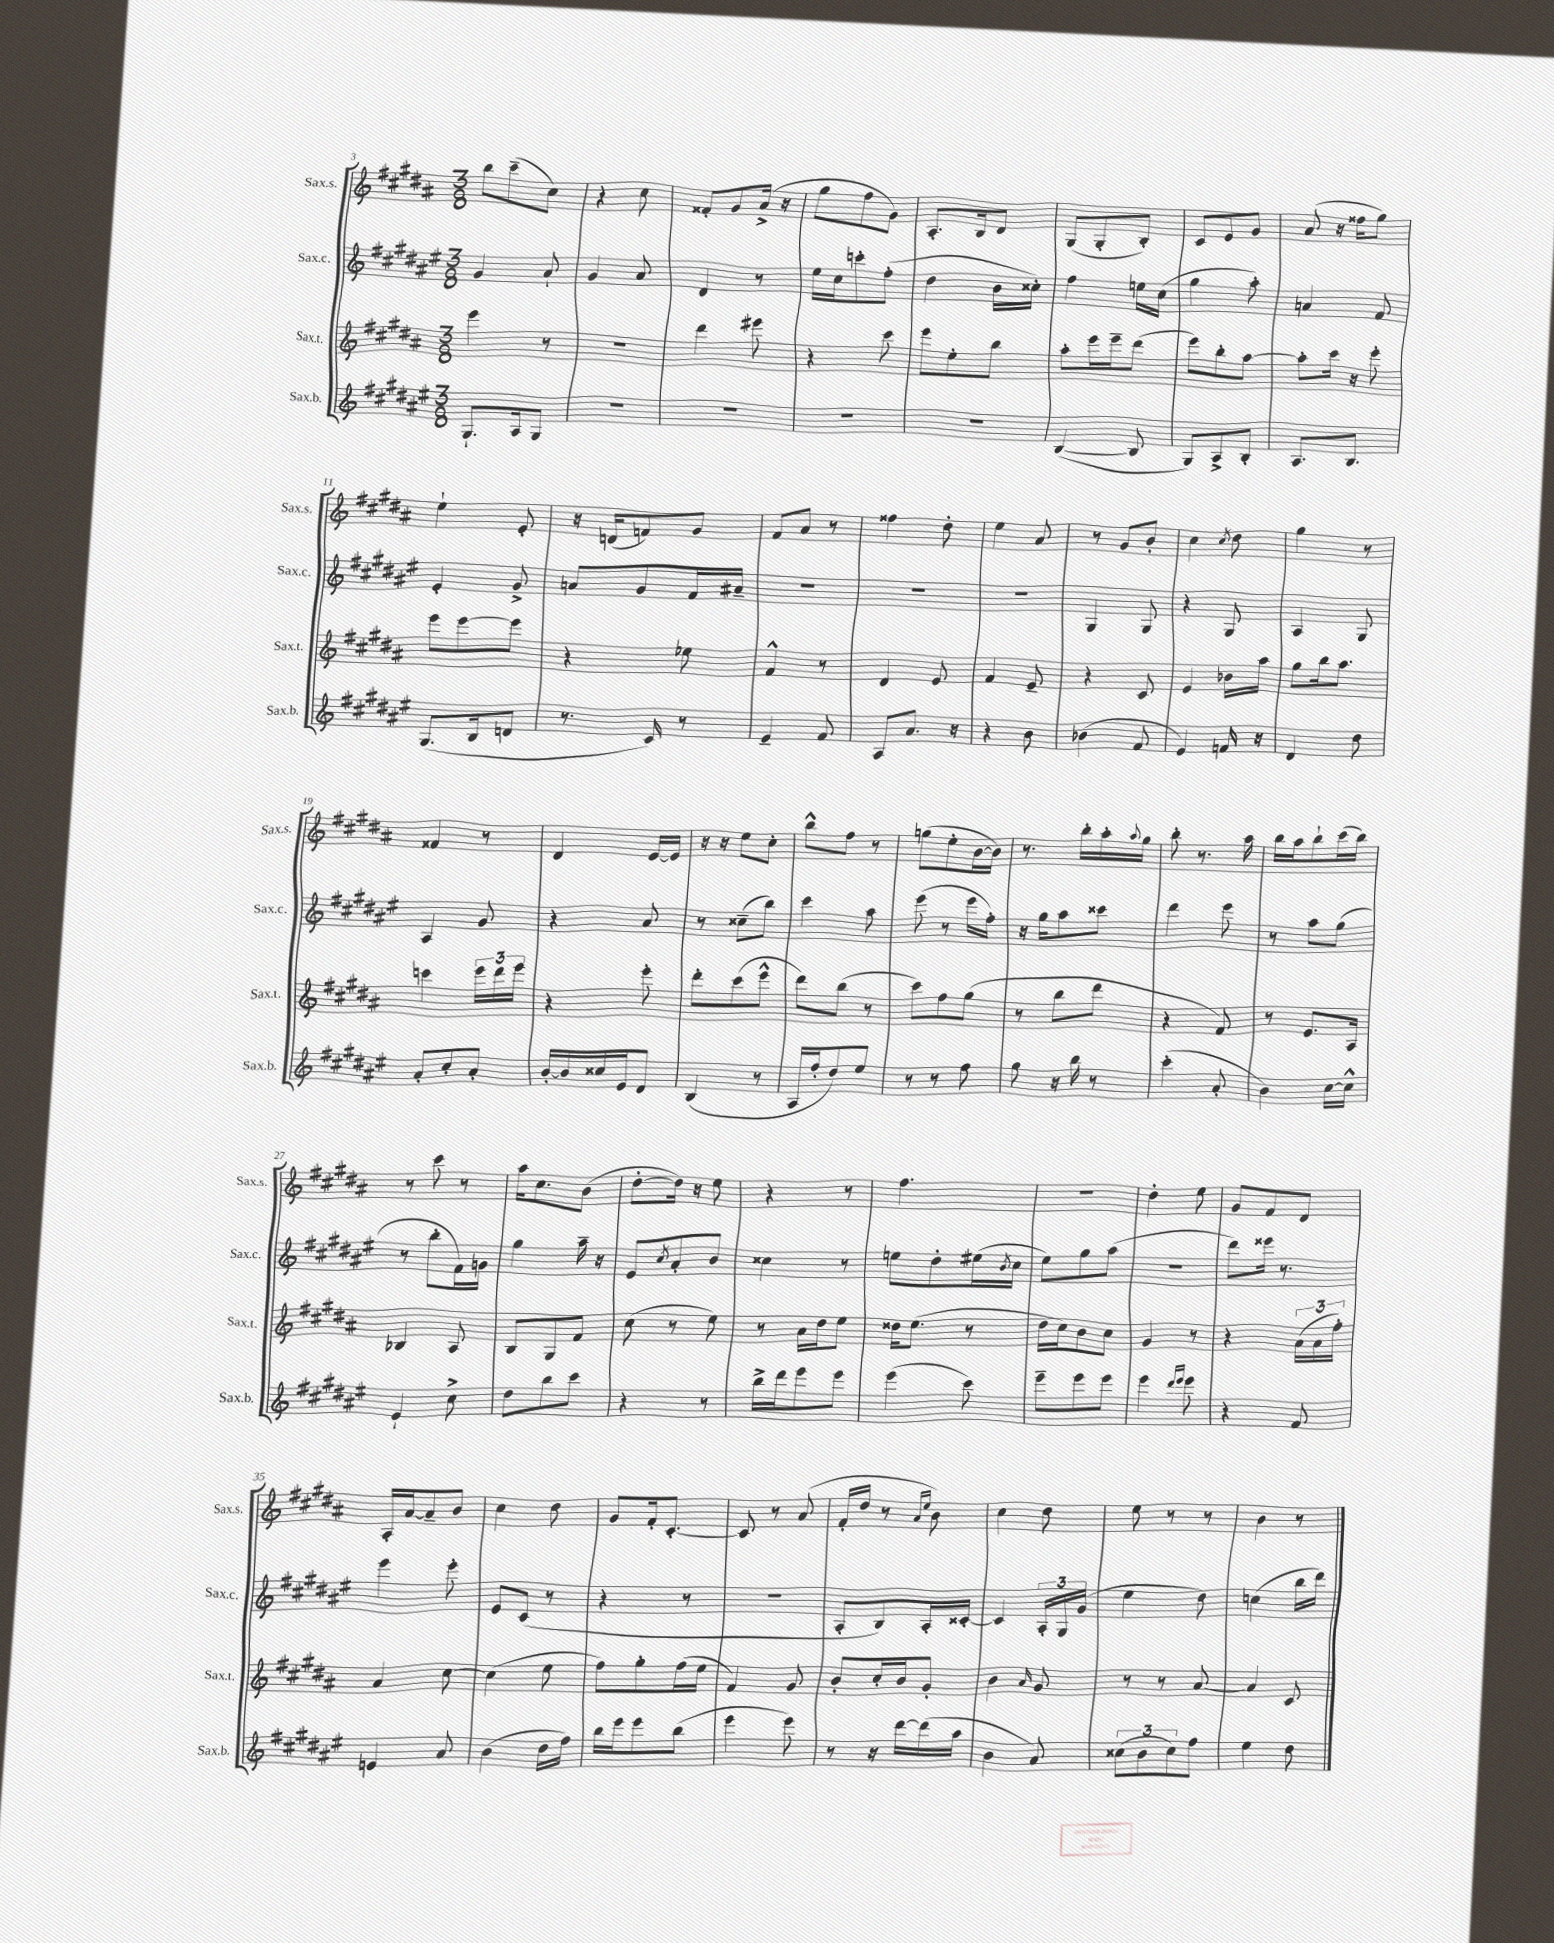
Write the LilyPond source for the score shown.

<<
\new StaffGroup <<
\new Staff = "s0" \with { instrumentName = "Sax.s." shortInstrumentName = "Sax.s." } {
    \clef treble \key b \major \numericTimeSignature \time 3/8
    b''8 cis'''8--( cis''8) |
    r4 cis''8 |
    fisis'8-. gis'8 ais'16->( r16 |
    gis''8 fis''8 gis'8) |
    ais8.-. b16 dis'8 |
    gis8( gis8-. b8-.) |
    cis'8 e'8 gis'8 |
    ais'8( r16 fisis''16 gis''8) |
    e''4-! e'8-. |
    r16 d'16( f'8) gis'8 |
    fis'8 ais'8 r8 |
    fisis''4 dis''8-. |
    e''4 ais'8 |
    r8 gis'8 b'8-. |
    cis''4 \acciaccatura { cis''8 } dis''8 |
    gis''4 r8 |
    fisis'4 r8 |
    dis'4 e'16~ e'16 |
    r16 r16 e''8 cis''8-. |
    b''8-^ fis''8 r8 |
    g''8( e''8-. b'16~ b'16) |
    r8. b''16-. ais''16-. \appoggiatura { ais''8 } gis''16 |
    b''8-. r8. ais''16 |
    b''16 ais''16 b''8-! cis'''16( b''16) |
    r8 cis'''8 r8 |
    ais''16 cis''8. b'8( |
    dis''8~-. dis''16) r16 e''8 |
    r4 r8 |
    fis''4. |
    R4. |
    dis''4-. e''8 |
    gis'8 fis'8 dis'8 |
    ais16-. ais'16~ ais'8-- b'8 |
    cis''4 dis''8 |
    gis'8 fis'16-. cis'8.~-. |
    cis'8 r8 ais'8( |
    fis'16-. dis''16 r8 \grace { ais'16 e''16 } b'8) |
    cis''4 dis''8 |
    e''8 r8 r8 |
    b'4 r8 \bar "|." |
}
\new Staff = "s1" \with { instrumentName = "Sax.c." shortInstrumentName = "Sax.c." } {
    \clef treble \key fis \major \numericTimeSignature \time 3/8
    gis'4 ais'8-! |
    gis'4 ais'8 |
    dis'4 r8 |
    eis''16 cis''16 c'''8-. fis''8-.( |
    dis''4 b'16 cisis''16-.) |
    fis''4 e''16 cis''16( |
    gis''4 ais''8-.) |
    a'4 fis'8 |
    eis'4-. gis'8-> |
    a'8 gis'8 fis'16 ais'16-- |
    R4. |
    R4. |
    R4. |
    gis4 gis8 |
    r4 gis8 |
    ais4 gis8 |
    ais4 gis'8 |
    r4 ais'8 |
    r8 cisis''8--( b''8) |
    cis'''4 ais''8 |
    eis'''8( r8 eis'''16 fis''16-.) |
    r16 gis''16 ais''8 cisis'''8 |
    dis'''4 eis'''8 |
    r8 ais''8 gis''8( |
    r8 b''8-. fis'16) g'16 |
    gis''4 ais''16-- r16 |
    eis'8 \acciaccatura { cis''8 } ais'8-. b'8 |
    cisis''4 r8 |
    e''8 dis''8-. eis''16( \acciaccatura { b'8 } cis''16 |
    eis''8) gis''8 ais''8( |
    R4. |
    dis'''8) eisis'''16 r8. |
    eis'''4 eis'''8-. |
    eis'8 cis'8( r8 |
    r4 r8 |
    R4. |
    ais8-. b8) ais16-. cisis'16~-. |
    cisis'4 \tuplet 3/2 { ais16-. gis16 gis'16( } |
    eis''4 dis''8) |
    c''4( b''16 dis'''16) \bar "|." |
}
\new Staff = "s2" \with { instrumentName = "Sax.t." shortInstrumentName = "Sax.t." } {
    \clef treble \key b \major \numericTimeSignature \time 3/8
    e'''4 r8 |
    R4. |
    dis'''4 eis'''8 |
    r4 cis'''8 |
    e'''8 e''8-. b''8 |
    ais''8-. e'''16 e'''16-- dis'''8( |
    e'''8) b''8-. ais''8~ |
    ais''8-. cis'''16 r16 e'''8-. |
    e'''8 e'''8~ e'''8 |
    r4 ees''8 |
    fis'4-^ r8 |
    dis'4 e'8 |
    fis'4 e'8-- |
    r4 cis'8 |
    e'4 bes'16 ais''16 |
    gis''8 b''16 ais''8. |
    c'''4 \tuplet 3/2 { e'''16 dis'''16 e'''16 } |
    r4 e'''8-. |
    dis'''8-. cis'''8( e'''8-^ |
    dis'''8) b''8( r8 |
    cis'''8) fis''8 gis''8( |
    r8 b''8 dis'''8 |
    r4 fis'8) |
    r8 e'8. ais16 |
    bes4 ais8 |
    b8 gis8 fis'8 |
    cis''8( r8 e''8) |
    r8 ais'16 dis''16 e''8 |
    disis''16 e''8.( r8 |
    dis''16 cis''16) b'8 cis''8 |
    gis'4 r8 |
    r4 \tuplet 3/2 { ais'16( ais'16 fis''16-.) } |
    ais'4 cis''8~ |
    cis''4( e''8 |
    fis''8) gis''8-. fis''16( e''16 |
    fis'4) gis'8 |
    b'8-. cis''16-. b'16 gis'8-. |
    b'4 \grace { ais'16 } gis'8 |
    r8 r8 ais'8~ |
    ais'4 cis'8 \bar "|." |
}
\new Staff = "s3" \with { instrumentName = "Sax.b." shortInstrumentName = "Sax.b." } {
    \clef treble \key fis \major \numericTimeSignature \time 3/8
    gis8.-! ais16 gis8 |
    R4. |
    R4. |
    R4. |
    R4. |
    b4~( b8 |
    gis8) ais8-> b8-. |
    ais8. b8. |
    gis8.( b16 d'8 |
    r8. cis'16) r8 |
    eis'4-- fis'8 |
    ais8 ais'8. r16 |
    r4 b'8 |
    bes'4( fis'8 |
    eis'4) f'16 r16 |
    dis'4 dis''8 |
    ais'8-. cis''8-. ais'8-. |
    b'16~-. b'16 cisis''16 eis'16 dis'8 |
    b4( r8 |
    ais16 fis''16-. dis''8) eis''8 |
    r8 r8 fis''8 |
    gis''8 r16 b''16 r8 |
    cis'''4-.( ais'8-. |
    b'4) cis''16~ cis''16-^ |
    eis'4-! cis''8-> |
    dis''8 b''8 cis'''8 |
    r4 r8 |
    b''16-> dis'''16 eis'''8 eis'''8 |
    eis'''4( cis'''8) |
    eis'''8-- eis'''8 eis'''8 |
    eis'''4 \grace { dis'''16 eis'''16 } eis'''8 |
    r4 fis'8 |
    e'4 ais'8 |
    b'4( dis''16 fis''16) |
    b''16 eis'''16 eis'''8 b''8( |
    eis'''4 eis'''8) |
    r8 r16 dis'''16~ dis'''16( ais''16 |
    b'4 ais'8) |
    \tuplet 3/2 { cisis''8( b'8 cisis''8) } fis''8 |
    eis''4 dis''8 \bar "|." |
}
>>
>>
\layout { \context { \Score currentBarNumber = #3 } }
